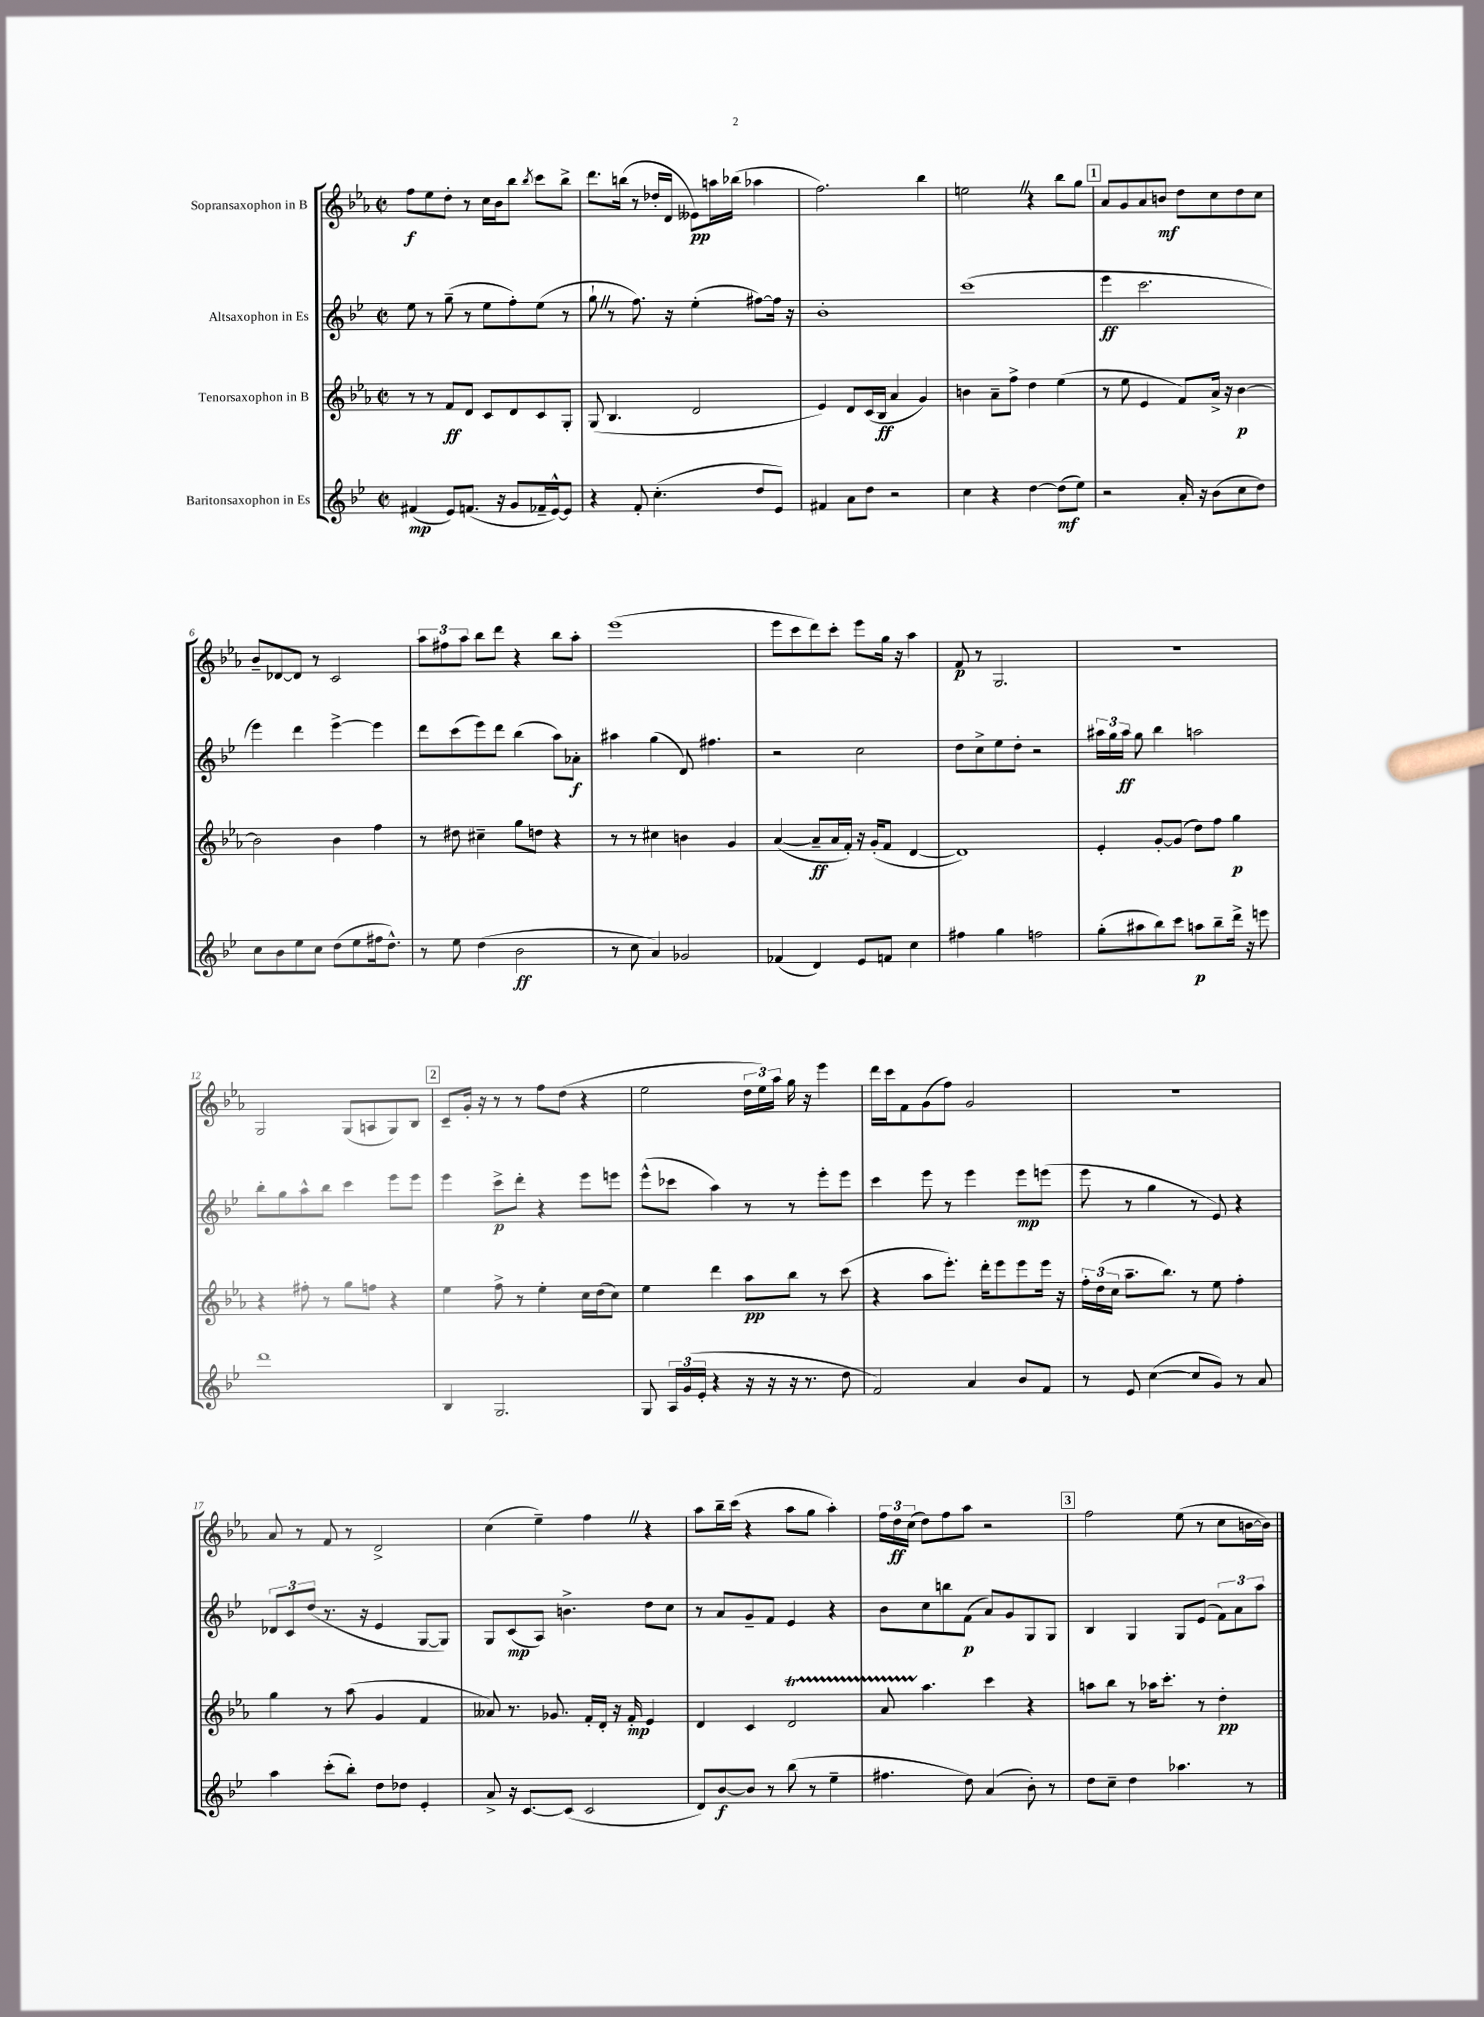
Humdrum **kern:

**kern	**kern	**kern	**kern
*staff4	*staff3	*staff2	*staff1
*clefG2	*clefG2	*clefG2	*clefG2
*k[b-e-]	*k[b-e-a-]	*k[b-e-]	*k[b-e-a-]
*M2/2	*M2/2	*M2/2	*M2/2
*met(c|)	*met(c|)	*met(c|)	*met(c|)
(4f#	8r	8ee-	8ff
.	8r	8r	8ee-
8e-)	8f	(8gg~	8dd'
(8.f	8d	8r	8r
.	8c	8ee-	16cc
16r	.	.	16b-
8g	8d	8ff')	8bb-
.	.	.	8qbb-
16f-~	8c	(8ee-	8ccc
[16e-^^)	.	.	.
8e-]	8G'	8r	8bb-^
=	=	=	=
4r	(8G	8gg`	8.ddd
.	4.B-	8r	.
.	.	.	(16bb
8f'	.	8.ff)	8r
(4.cc'	.	.	16dd-'
.	.	16r	16d
.	2d	(4ee-'	8e--)
.	.	.	16aa
.	.	.	(16bb-
8dd	.	[8ff#)	4aa-
8e-)	.	16ff#]	.
.	.	16r	.
=	=	=	=
4f#	4e-)	1b-'	2.ff)
8a	8d	.	.
8dd	(16c	.	.
.	16B-	.	.
2r	4a-	.	.
.	4g)	.	4bb-
=	=	=	=
4cc	4b	(1ccc	2ee
4r	8a-~	.	.
.	8ff^	.	.
[4dd	4dd	.	4r
(8dd]	(4ee-	.	8bb-
8ee-)	.	.	8gg
=	=	=	=
2r	8r	4eee-	8a-
.	8ee-	.	8g
.	4e-	2.ccc	8a-
.	.	.	8b
16a'	8f)	.	8dd
16r	.	.	.
(8b-	16a-^	.	8cc
.	16r	.	.
8cc	[4b-	.	8dd
8dd)	.	.	8cc
=	=	=	=
8cc	2b-]	4eee-)	8b-~
8b-	.	.	[8d-
8ee-	.	4ddd	8d-]
8cc	.	.	8r
(8dd	4b-	[4eee-^	2c
8ee-	.	.	.
16ff#	4ff	4eee-]	.
8.dd^^)	.	.	.
=	=	=	=
8r	8r	8ddd	12aa-
.	.	.	12ff#
8ee-	8dd#	(8ccc	.
.	.	.	12aa-
(4dd	4cc#~	8eee-)	8bb-
.	.	8ddd	8ddd
2b-	8gg	(4bb-	4r
.	8dd	.	.
.	4r	8aa)	8bb-
.	.	8a-'	8aa-'
=	=	=	=
8r	8r	4aa#	(1eee-
8cc	8r	.	.
4a)	4cc#	(4gg	.
2g-	4b	8d)	.
.	.	4.ff#	.
.	4g	.	.
=	=	=	=
(4f-	([4a-	2r	8eee-
.	.	.	8ccc
4d)	8a-~]	.	8ddd)
.	16a-	.	8ccc'
.	16f')	.	.
8e-	16r	2cc	8eee-
.	(16g'	.	.
8f	8f	.	16gg
.	.	.	16r
4cc	[4d	.	4aa-
=	=	=	=
4ff#	1d])	8dd	8f
.	.	8cc^	8r
4gg	.	8ee-	2.G
.	.	8dd'	.
2ff	.	2r	.
=	=	=	=
(8gg'	4e-'	24aa#	1r
.	.	24gg	.
.	.	24aa#	.
8aa#	.	8gg	.
8bb-)	[8g'	4bb-	.
8ccc	(8g]	.	.
8aa	8dd)	2aa	.
8bb-~	8ff	.	.
16ddd^	4gg	.	.
16r	.	.	.
8eee	.	.	.
=	=	=	=
1ddd	4r	8bb-'	2G
.	.	8gg	.
.	8ff#'	8aa^^	.
.	8r	8bb-	.
.	8gg	4ccc	(8G
.	8ff	.	8A
.	4r	8eee-	8G)
.	.	8eee-	8B-
=	=	=	=
4B-	4ee-	4eee-	8c~
.	.	.	16g'
.	.	.	16r
2.G	8ff^	8ccc^	8r
.	8r	8ddd'	8r
.	4ee-'	4r	8ff
.	.	.	(8dd
.	16cc	8eee-	4r
.	(16dd	.	.
.	8cc)	8eee	.
=	=	=	=
8G	4ee-	(8eee-^^	2ee-
24A	.	8ccc-	.
(24g	.	.	.
24e-'	.	.	.
4r	4ddd	4aa)	.
16r	8aa-	8r	24dd
.	.	.	24ee-)
16r	.	.	.
.	.	.	24aa-
16r	8bb-	8r	16gg
8.r	.	.	16r
.	8r	8eee-'	4eee-
8dd	(8ccc	8eee-	.
=	=	=	=
2f)	4r	4ccc	16ddd
.	.	.	16ccc
.	.	.	8f
.	8aa-	8eee-	(8g
.	8.eee-')	8r	8ff)
4a	.	4eee-	2g
.	16ddd'	.	.
.	8eee-	.	.
8b-	8eee-	8eee-	.
8f	16eee-	(8eee	.
.	16r	.	.
=	=	=	=
8r	24ff'	8eee-	1r
.	(24dd	.	.
.	24cc	.	.
8e-	8.aa-~	8r	.
([4cc	.	4gg	.
.	8.bb-)	.	.
8cc]	8r	8r	.
8g)	8ee-	8e-)	.
8r	4ff'	4r	.
8a	.	.	.
=	=	=	=
4aa	4gg	12d-	8a-
.	.	12c	.
.	.	.	8r
.	.	(12dd	.
(8ccc'	8r	8.r	8f
8bb-')	(8aa-	.	8r
.	.	16r	.
8dd	4g	4e-	2d^
8dd-	.	.	.
4e-'	4f	[8G	.
.	.	8G])	.
=	=	=	=
8a^	8a--)	8G	(4cc
16r	8.r	(8c	.
[8.c	.	.	.
.	.	8A)	4ee-~)
.	8.g-	.	.
(8c]	.	4.b^	.
2c	16f'	.	4ff
.	16d'	.	.
.	16r	.	.
.	16f'	.	.
.	4e-	8dd	4r
.	.	8cc	.
=	=	=	=
8d)	4d	8r	8aa-
[8b-	.	8a	16bb-~
.	.	.	(16ccc
8b-]	4c	8g~	4r
8r	.	8f	.
(8bb-	2d	4e-	8aa-
8r	.	.	8gg
4ee-~	.	4r	4aa-')
=	=	=	=
4.ff#	8a-	8b-	24ff
.	.	.	24dd
.	.	.	(24cc
.	4.aa-	8cc	8dd)
.	.	8bb	8ff
8dd)	.	(8f	8aa-
(4a	4ccc	8a)	2r
.	.	8g	.
8b-')	4r	8G	.
8r	.	8G	.
=	=	=	=
8dd	8aa	4B-	2ff
8cc~	8bb-	.	.
4dd	8r	4G	.
.	16aa-	.	.
.	8.ccc'	.	.
4.aa-	.	8G	(8ee-
.	8r	(8e-	8r
.	4dd'	12f)	8cc
.	.	12a	.
8r	.	.	[16b
.	.	12aa	.
.	.	.	16b])
==	==	==	==
*-	*-	*-	*-
